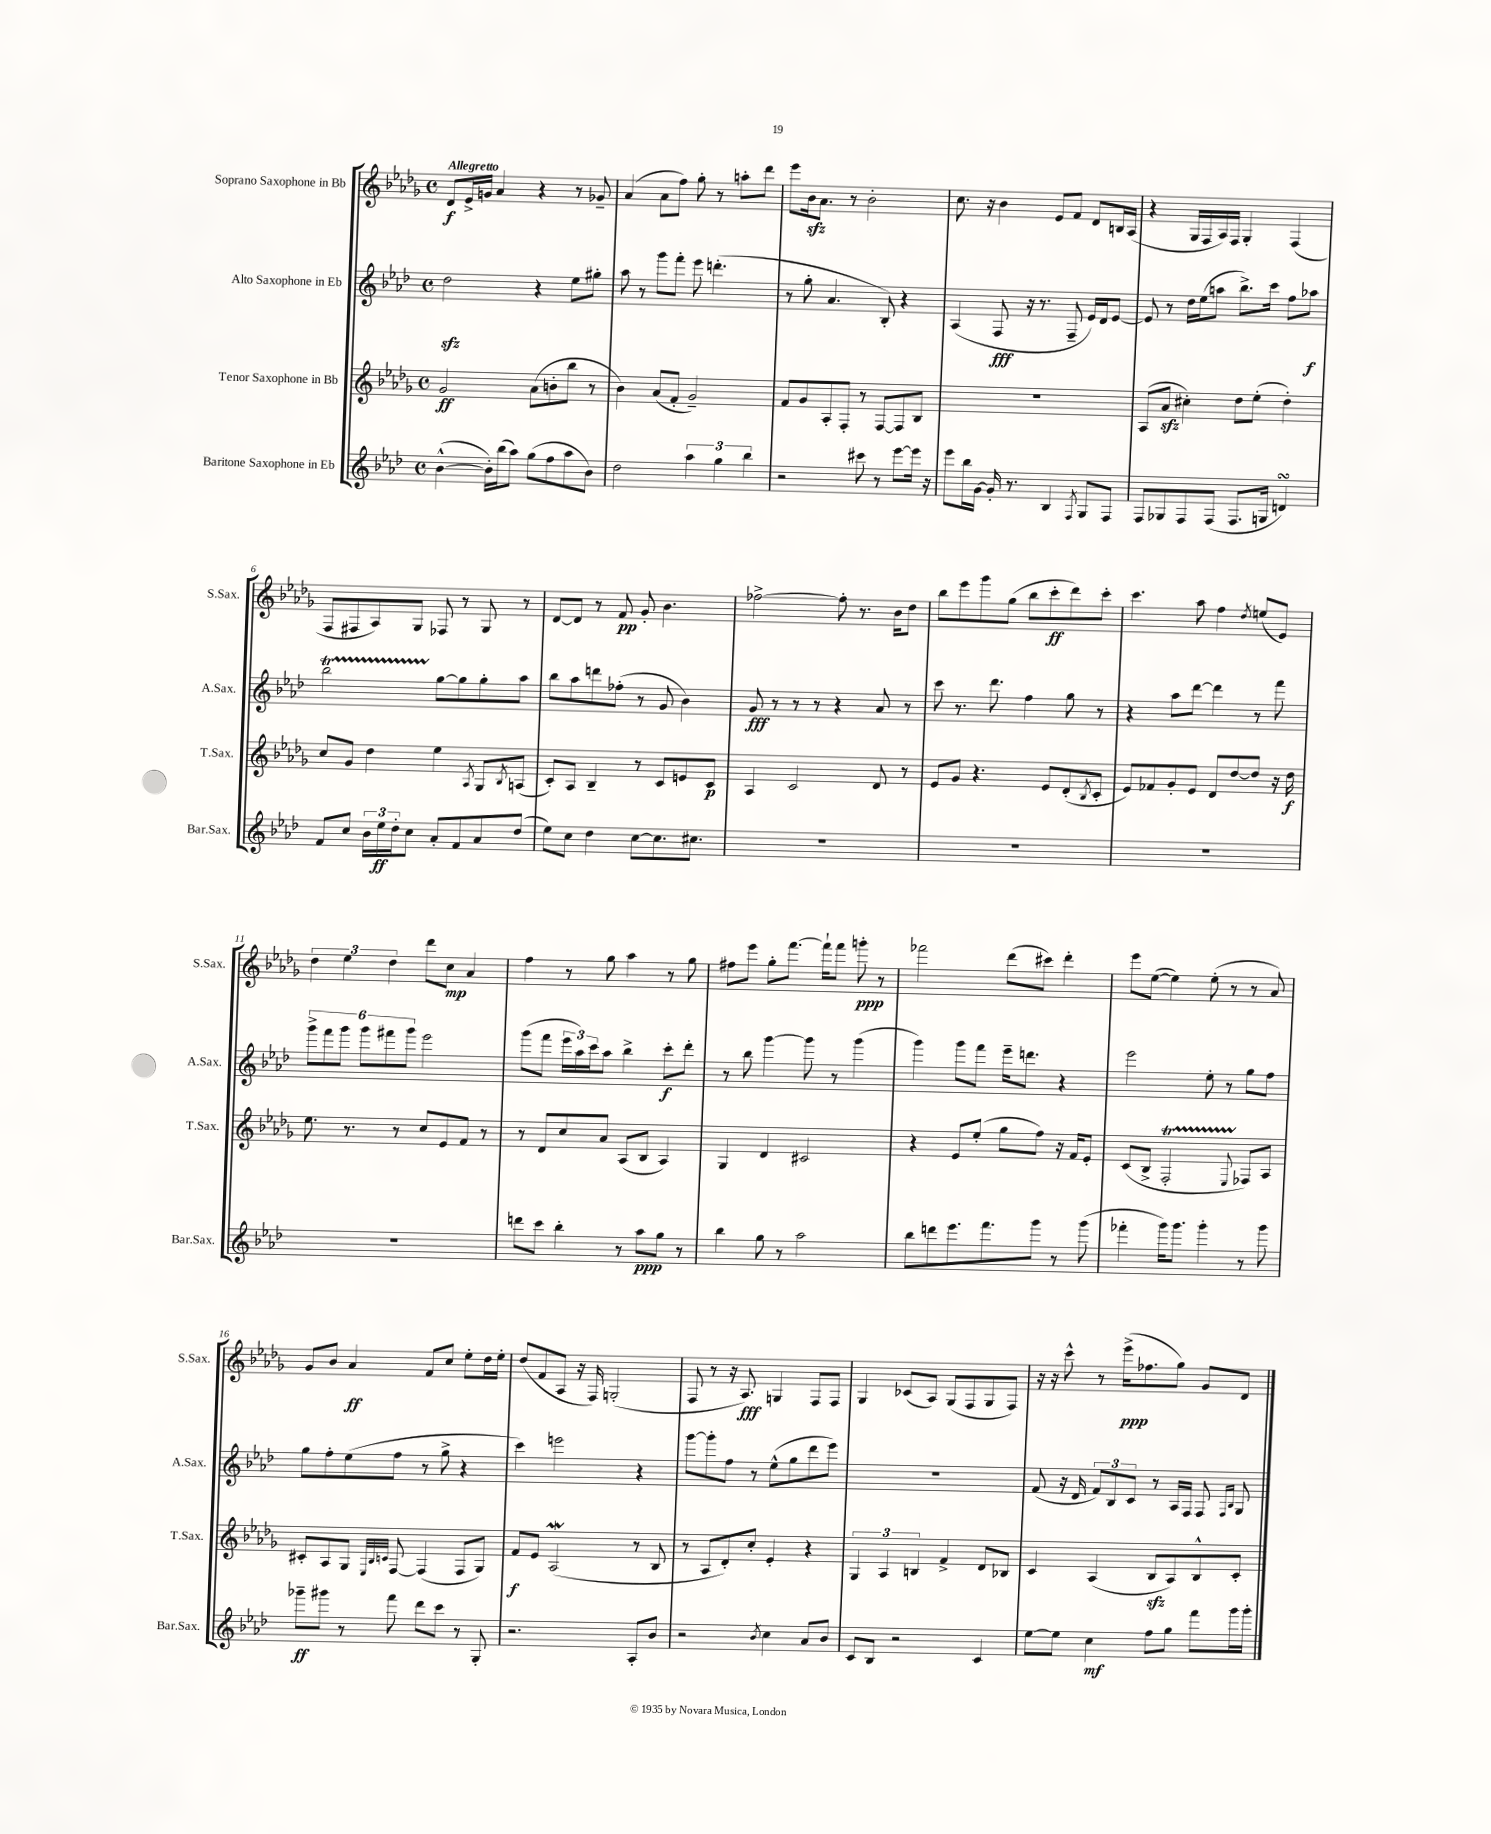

**kern	**dynam	**kern	**dynam	**kern	**dynam	**kern	**dynam
*part4	*part4	*part3	*part3	*part2	*part2	*part1	*part1
*staff4	*staff4	*staff3	*staff3	*staff2	*staff2	*staff1	*staff1
*I"Baritone Saxophone in Eb	*	*I"Tenor Saxophone in Bb	*	*I"Alto Saxophone in Eb	*	*I"Soprano Saxophone in Bb	*
*I'Bar.Sax.	*	*I'T.Sax.	*	*I'A.Sax.	*	*I'S.Sax.	*
*clefG2	*	*clefG2	*	*clefG2	*	*clefG2	*
*k[b-e-a-d-]	*	*k[b-e-a-d-g-]	*	*k[b-e-a-d-]	*	*k[b-e-a-d-g-]	*
*M4/4	*	*M4/4	*	*M4/4	*	*M4/4	*
*met(c)	*	*met(c)	*	*met(c)	*	*met(c)	*
=1	=1	=1	=1	=1	=1	=1	=1
!	!	!	!	!	!	!LO:TX:a:B:t=Allegretto	!
([4b-^^\	.	2g-/	ff	2dd-zz\	.	8d-/L	f
.	.	.	.	.	.	16e-^/L	.
.	.	.	.	.	.	16gn/JJ	.
16b-'\LL])	.	.	.	.	.	4a-/	.
(16bb-\J	.	.	.	.	.	.	.
8aa-\J)	.	.	.	.	.	.	.
(8gg\L	.	(8a-\L	.	4r	.	4r	.
8ff\	.	8bn'\	.	.	.	.	.
8aa-\	.	8bb-\J	.	8ee-\L	.	8r	.
8b-\J)	.	8r	.	8gg#X'\J	.	8g-X~/	.
=2	=2	=2	=2	=2	=2	=2	=2
2dd-\	.	4b-\)	.	8aa-\	.	(4a-/	.
.	.	.	.	8r	.	.	.
.	.	(8a-/L	.	8ggg\L	.	8a-\L	.
.	.	8f'/J	.	8fff'\J	.	8ff\J)	.
6aa-\	.	2g-~/)	.	8eee-\	.	8gg-'\	.
.	.	.	.	(4.dddn'\	.	8r	.
6gg\	.	.	.	.	.	.	.
.	.	.	.	.	.	8aan'\L	.
6bb-\	.	.	.	.	.	.	.
.	.	.	.	.	.	8ddd-\J	.
=3	=3	=3	=3	=3	=3	=3	=3
2r	.	8f/L	.	8r	.	8eee-\L	.
.	.	8g-/	.	8gg'\	.	16b-zz\k	.
.	.	.	.	.	.	8.a-\J	.
.	.	8A-'/	.	4.a-/	.	.	.
.	.	8F'/J	.	.	.	8r	.
8ccc#X\	.	8r	.	.	.	2b-'\	.
8r	.	[8F/L	.	8B-'/)	.	.	.
[8eee-\L	.	8F/]	.	4r	.	.	.
16eee-\Jk]	.	8B-/J	.	.	.	.	.
16r	.	.	.	.	.	.	.
=4	=4	=4	=4	=4	=4	=4	=4
8eee-\L	.	1r	.	(4A-/	.	8.cc\	.
16bb-\L	.	.	.	.	.	.	.
[16g\JJ	.	.	.	.	.	16r	.
16g'/]	.	.	.	8F/	fff	4b-\	.
8.r	.	.	.	.	.	.	.
.	.	.	.	16r	.	.	.
.	.	.	.	8.r	.	.	.
4B-/	.	.	.	.	.	8e-/L	.
.	.	.	.	8F~/	.	8f/J	.
8qF/	.	.	.	.	.	.	.
8G/L	.	.	.	16e-/LL)	.	8d-/L	.
.	.	.	.	16d-/J	.	.	.
8F/J	.	.	.	[8e-/J	.	16Bn/L	.
.	.	.	.	.	.	(16A-/JJ	.
=5	=5	=5	=5	=5	=5	=5	=5
8F/L	.	(8A-/L	.	8e-/]	.	4r	.
8G-X/	.	8a-zz/J	.	8r	.	.	.
8F/	.	4cc#X'\)	.	16dd-\LL	.	16G-/LL	.
.	.	.	.	(16ee-\J	.	16F/	.
(8F/J	.	.	.	8aan\J	.	16A-/)	.
.	.	.	.	.	.	16F/JJ	.
8.F/L	.	8dd-\L	.	8.bb-^\L)	.	4G-'/	.
.	.	(8ee-'\J	.	.	.	.	.
16Gn/Jk	.	.	.	16ccc\Jk	.	.	.
4dnsSsS/)	.	4dd-'\)	.	8ff\L	.	(4F/	.
.	.	.	.	8aa-X\J	f	.	.
!!LO:LB:g=z
=6	=6	=6	=6	=6	=6	=6	=6
8f/L	.	8cc/L	.	2bb-T\	.	8F/L	.
8cc/J	.	8g-/J	.	.	.	8F#X/	.
24b-\LL	.	4dd-\	.	.	.	8A-/)	.
24ee-\	ff	.	.	.	.	.	.
24dd-'\J	.	.	.	.	.	.	.
8cc\J	.	.	.	.	.	8G-/J	.
8a-'/L	.	4ee-\	.	[8gg\L	.	8F-X/	.
8f/	.	.	.	8gg\]	.	8r	.
.	.	8qA-/	.	.	.	.	.
8a-/	.	8G-/L	.	8gg'\	.	8G-/	.
.	.	8qB-/	.	.	.	.	.
(8dd-/J	.	(8An/J	.	8aa-\J	.	8r	.
=7	=7	=7	=7	=7	=7	=7	=7
8ee-\L)	.	8c'/L)	.	8bb-\L	.	[8d-/L	.
8cc\J	.	8A-/J	.	8aa-\	.	8d-/J]	.
4dd-\	.	4B-~/	.	8dddn\	.	8r	.
.	.	.	.	(8ff-X'\J	.	8f/	pp
[8cc\L	.	8r	.	8r	.	8g-'/	.
8.cc\]	.	8c/L	.	8g/	.	4.b-\	.
.	.	8en/	.	4b-\)	.	.	.
8.cc#X\J	.	.	.	.	.	.	.
.	.	8c/J	p	.	.	.	.
=8	=8	=8	=8	=8	=8	=8	=8
1r	.	4A-/	.	8g/	fff	[2ff-X^\	.
.	.	.	.	8r	.	.	.
.	.	2c/	.	8r	.	.	.
.	.	.	.	8r	.	.	.
.	.	.	.	4r	.	8ff-'\]	.
.	.	.	.	.	.	8.r	.
.	.	8d-/	.	8a-/	.	.	.
.	.	.	.	.	.	16b-\KL	.
.	.	8r	.	8r	.	8dd-\J	.
=9	=9	=9	=9	=9	=9	=9	=9
1r	.	8e-/L	.	8ccc\	.	8bb-\L	.
.	.	8g-/J	.	8.r	.	8eee-\	.
.	.	4.r	.	.	.	8ggg-\	.
.	.	.	.	8.ddd-\	.	.	.
.	.	.	.	.	.	(8gg-\J	.
.	.	.	.	4ff\	.	8bb-\L	.
.	.	8e-/L	.	.	.	8ccc'\	ff
.	.	(8d-'/	.	8gg\	.	8ddd-\)	.
.	.	8qB-/	.	.	.	.	.
.	.	8c'/J	.	8r	.	8ccc'\J	.
=10	=10	=10	=10	=10	=10	=10	=10
1r	.	8e-/L)	.	4r	.	4.ccc\	.
.	.	8f-X/	.	.	.	.	.
.	.	8g-'/	.	8aa-\L	.	.	.
.	.	8e-/J	.	[8ddd-\J	.	8aa-\	.
.	.	8d-/L	.	4ddd-\]	.	4ff\	.
.	.	[8dd-/	.	.	.	.	.
.	.	.	.	.	.	8qdd-/	.
.	.	8dd-/J]	.	8r	.	(8een/L	.
.	.	16r	.	8fff\	.	8e-/J)	.
.	.	16dd-\	f	.	.	.	.
!!LO:LB:g=z
=11	=11	=11	=11	=11	=11	=11	=11
1r	.	8.ee-\	.	12ggg^\L	.	6dd-\	.
.	.	.	.	12fff\	.	.	.
.	.	.	.	12ggg\J	.	6ee-\	.
.	.	8.r	.	.	.	.	.
.	.	.	.	12ggg\L	.	.	.
.	.	.	.	12fff#X\	.	6dd-\	.
.	.	8r	.	.	.	.	.
.	.	.	.	12ggg\J	.	.	.
.	.	8cc/L	.	2eee-\	.	8ddd-\L	.
.	.	8e-/	.	.	.	8cc\J	mp
.	.	8f/J	.	.	.	4a-/	.
.	.	8r	.	.	.	.	.
=12	=12	=12	=12	=12	=12	=12	=12
8dddn\L	.	8r	.	(8ggg\L	.	4ff\	.
8ccc\J	.	8d-/L	.	8fff\J	.	.	.
4bb-'\	.	8cc/	.	24eee-\LL	.	8r	.
.	.	.	.	24aa-\)	.	.	.
.	.	.	.	24ccc\J	.	.	.
.	.	8a-/J	.	8aa-\J	.	8gg-\	.
8r	.	(8A-/L	.	4bb-^\	.	4aa-\	.
8aa-\L	ppp	8B-/J	.	.	.	.	.
8gg\J	.	4A-/)	.	8ccc'\L	f	8r	.
8r	.	.	.	8ddd-'\J	.	8gg-\	.
=13	=13	=13	=13	=13	=13	=13	=13
4bb-\	.	4G-/	.	8r	.	8ff#X\L	.
.	.	.	.	8bb-\	.	8eee-\J	.
8gg\	.	4d-/	.	[4ggg\	.	8gg-'\L	.
8r	.	.	.	.	.	[8.fff\J	.
2aa-\	.	2c#X/	.	8ggg\]	.	.	.
.	.	.	.	.	.	16fff`\KL]	.
.	.	.	.	8r	.	8fff\J	.
.	.	.	.	(4ggg\	.	8gggn'\	ppp
.	.	.	.	.	.	8r	.
=14	=14	=14	=14	=14	=14	=14	=14
8bb-\L	.	4r	.	4ggg\)	.	2fff-X\	.
8dddn\	.	.	.	.	.	.	.
8.eee-\	.	8e-/L	.	8ggg\L	.	.	.
.	.	(8ee-'/J	.	8fff\J	.	.	.
8.fff\	.	.	.	.	.	.	.
.	.	8gg-\L	.	16eee-~\KL	.	(8ddd-\L	.
.	.	.	.	8.dddn\J	.	.	.
8ggg\J	.	8ff\J)	.	.	.	8ccc#X\J)	.
8r	.	16r	.	4r	.	4ddd-'\	.
.	.	16f/KL	.	.	.	.	.
(8ggg\	.	8e-'/J	.	.	.	.	.
=15	=15	=15	=15	=15	=15	=15	=15
4fff-X'\	.	(8c/L	.	2eee-\	.	8eee-\L	.
.	.	8B-^/J	.	.	.	([8ee-\J	.
16ggg\KL)	.	2Ft'/	.	.	.	4ee-\])	.
8.ggg\J	.	.	.	.	.	.	.
4ggg'\	.	.	.	8ee-'\	.	(8ee-'\	.
.	.	.	.	8r	.	8r	.
.	.	8qqE-/	.	.	.	.	.
8r	.	8F-X/L)	.	8gg\L	.	8r	.
8ggg\	.	8A-/J	.	8ff\J	.	8a-/)	.
!!LO:LB:g=z
=16	=16	=16	=16	=16	=16	=16	=16
8ggg-X~\L	ff	8c#X'/L	.	8gg\L	.	8g-/L	.
8ggg#X\J	.	8A-/	.	8ff'\	.	8b-/J	.
8r	.	8G-/J	.	(8ee-\	.	4a-/	ff
.	.	32qqE-/LLL	.	.	.	.	.
.	.	32qqB-/	.	.	.	.	.
.	.	32qqcn/JJJ	.	.	.	.	.
8fff\	.	[8F/	.	8ff\J	.	.	.
8ddd-\L	.	(4F/]	.	8r	.	8f/L	.
8ccc\J	.	.	.	8gg^\	.	8cc/J	.
8r	.	8F/L	.	4r	.	8ee-'\L	.
8G'/	.	8G-/J)	.	.	.	16dd-\L	.
.	.	.	.	.	.	16ee-'\JJ	.
=17	=17	=17	=17	=17	=17	=17	=17
2.r	.	8f/L	f	4ccc\)	.	(8dd-/L	.
.	.	8e-/J	.	.	.	8f/	.
.	.	(2A-W/	.	2eeen\	.	8A-/J	.
.	.	.	.	.	.	16r	.
.	.	.	.	.	.	16F/)	.
.	.	.	.	.	.	(2Gn'/	.
8A-'/L	.	8r	.	4r	.	.	.
8b-/J	.	8B-/	.	.	.	.	.
=18	=18	=18	=18	=18	=18	=18	=18
2r	.	8r	.	[8ggg\L	.	8F/	.
.	.	8A-/L	.	8ggg'\]	.	8r	.
.	.	8d-'/)	.	8ff\J	.	16r	.
.	.	.	.	.	.	8.A-/)	fff
.	.	8cc'/J	.	8r	.	.	.
8qb-/	.	.	.	.	.	.	.
4cc\	.	4e-'/	.	(8ee-^^\L	.	4Gn/	.
.	.	.	.	8gg\	.	.	.
8a-/L	.	4r	.	8ddd-\	.	8F/L	.
8b-/J	.	.	.	8eee-\J)	.	8F/J	.
=19	=19	=19	=19	=19	=19	=19	=19
8c/L	.	6G-/	.	1r	.	4G-/	.
8B-/J	.	.	.	.	.	.	.
.	.	6A-/	.	.	.	.	.
2r	.	.	.	.	.	(8c-X/L	.
.	.	6Bn/	.	.	.	.	.
.	.	.	.	.	.	8A-/J)	.
.	.	4f^/	.	.	.	(8G-/L	.
.	.	.	.	.	.	8F/	.
4c/	.	8d-/L	.	.	.	8G-/	.
.	.	8B-X/J	.	.	.	8F/J)	.
=20	=20	=20	=20	=20	=20	=20	=20
[8ee-\L	.	4c/	.	(8f/	.	16r	.
.	.	.	.	.	.	16r	.
8ee-\J]	.	.	.	16r	.	8ccc^^\	.
.	.	.	.	16d-/	.	.	.
4cc\	mf	(4A-/	.	12f/L)	.	8r	.
.	.	.	.	12B-/	.	.	.
.	.	.	.	.	.	(16eee-^\KL	ppp
.	.	.	.	12c/J	.	.	.
.	.	.	.	.	.	8.ff-X\	.
8ff\L	.	8B-zz/L	.	8r	.	.	.
8gg\J	.	8A-/)	.	16A-/LL	.	8gg-\J)	.
.	.	.	.	16F/JJ	.	.	.
8fff\L	.	8B-^^/	.	8F/	.	8g-/L	.
.	.	.	.	16qqF/LL	.	.	.
.	.	.	.	16qqB-/JJ	.	.	.
16ggg\L	.	8c'/J	.	8G/	.	8d-/J	.
16ggg'\JJ	.	.	.	.	.	.	.
==	==	==	==	==	==	==	==
*-	*-	*-	*-	*-	*-	*-	*-
